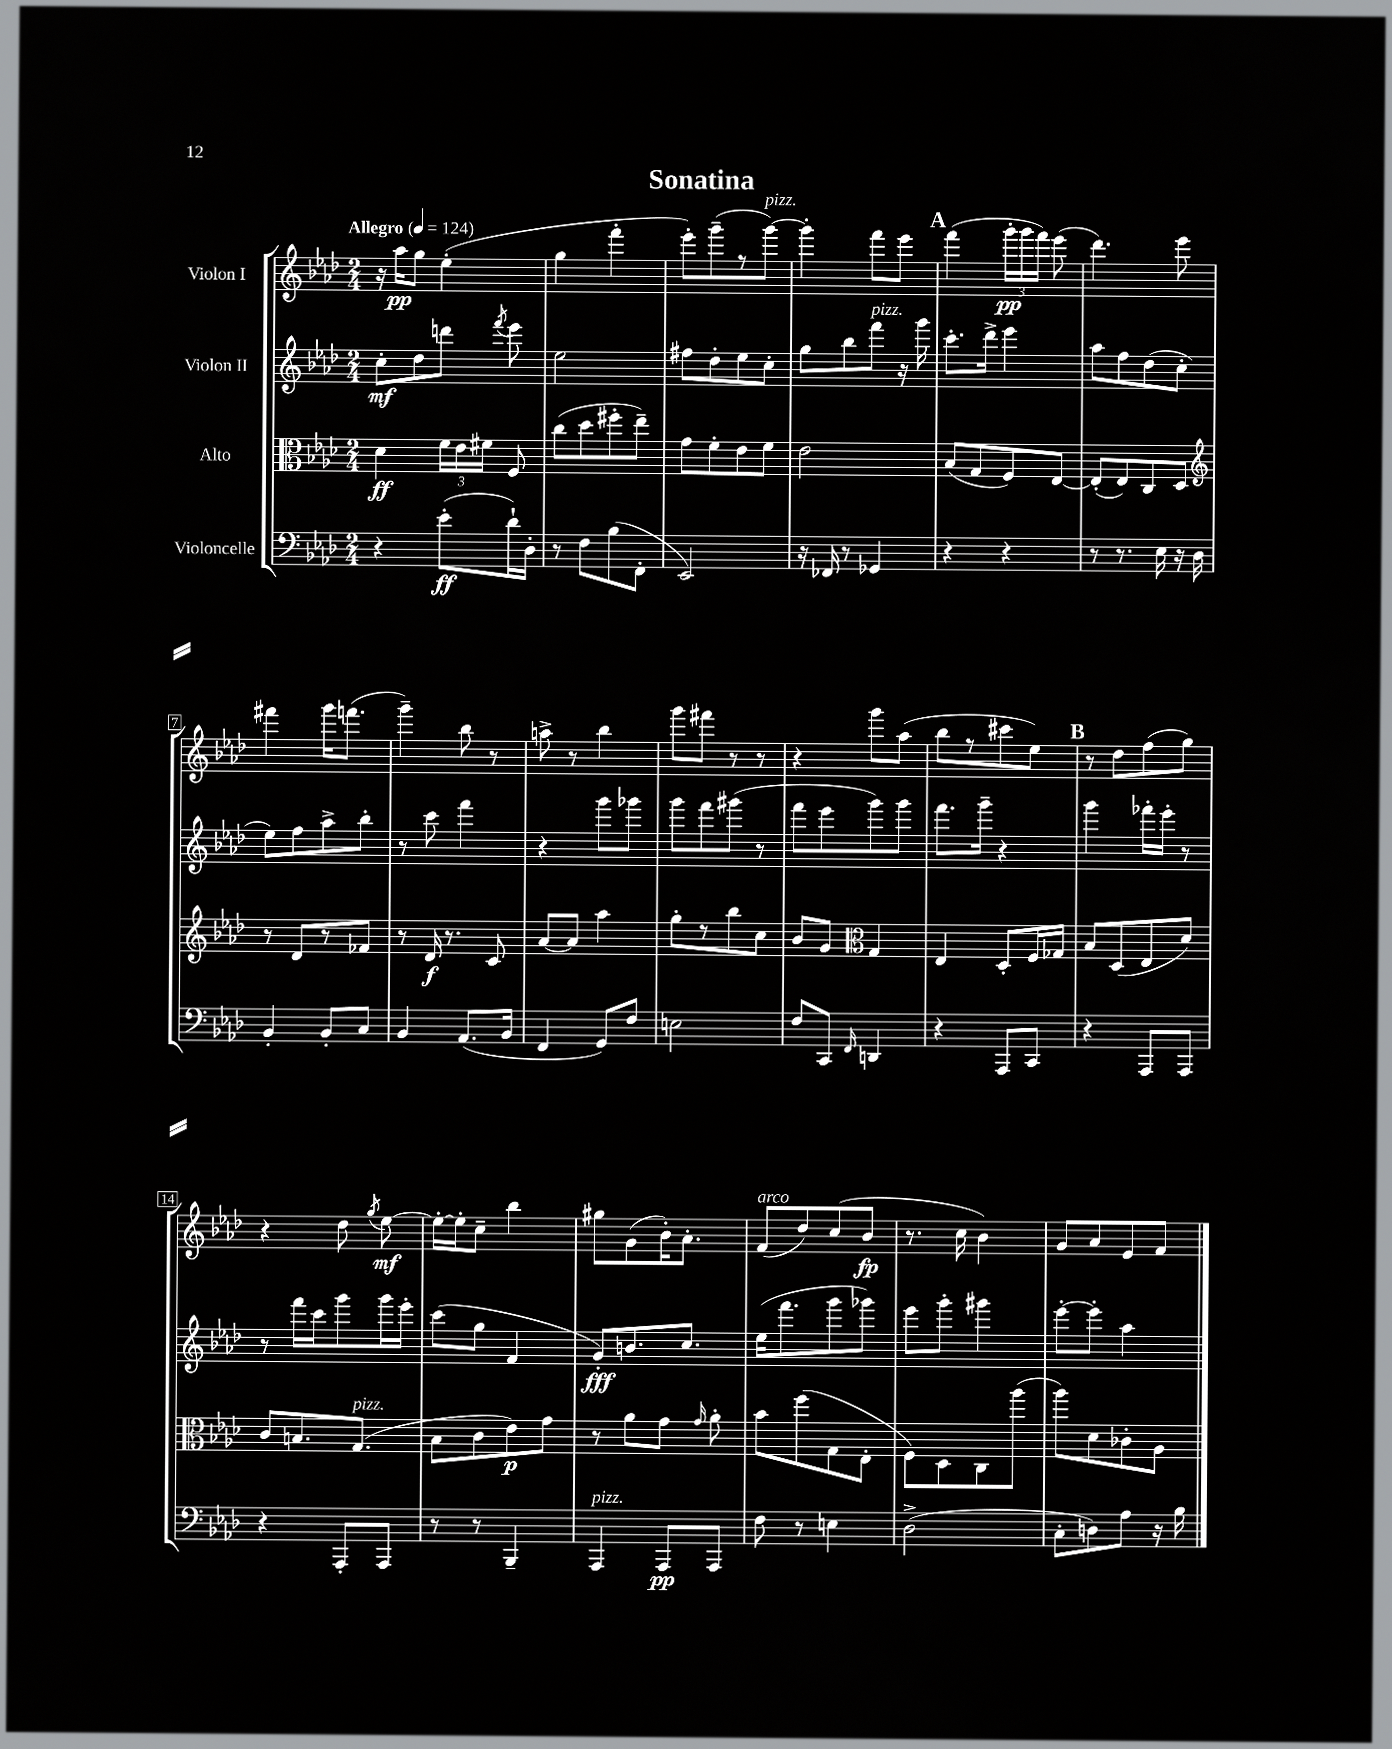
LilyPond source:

\header { title = "Sonatina" }
<<
\new StaffGroup <<
\new Staff = "s0" \with { instrumentName = "Violon I" } {
    \clef treble \key aes \major \numericTimeSignature \time 2/4 \tempo "Allegro" 4 = 124
    \autoBeamOff r16 aes''16[\pp g''8] ees''4-.( |
    g''4 f'''4-. |
    ees'''8[-.) g'''8--( r8 g'''8]~^\markup { \italic "pizz." }) |
    g'''4-. f'''8[ ees'''8] |
    \mark \markup { \bold "A" } f'''4( \tuplet 3/2 { g'''16[-.\pp g'''16 f'''16]) } ees'''8( |
    des'''4.) ees'''8 |
    fis'''4 g'''16[ f'''8.]( |
    g'''4--) bes''8 r8 |
    a''8-> r8 bes''4 |
    g'''8[ fis'''8] r8 r8 |
    r4 g'''8[ aes''8]( |
    bes''8[ r8 cis'''8 ees''8]) |
    \mark \markup { \bold "B" } r8 des''8[ f''8( g''8]) |
    r4 des''8 \acciaccatura { g''8 } ees''8~\mf |
    ees''16[~-. ees''16-. c''8]-- bes''4 |
    gis''8[ g'8( bes'16-.) aes'8.]-. |
    f'8[^\markup { \italic "arco" }( des''8) c''8( bes'8]\fp |
    r8. c''16 bes'4) |
    g'8[ aes'8 ees'8 f'8] \bar "|." |
}
\new Staff = "s1" \with { instrumentName = "Violon II" } {
    \clef treble \key aes \major \numericTimeSignature \time 2/4
    \autoBeamOff c''8[-.\mf des''8 d'''8] \acciaccatura { f'''8 } ees'''8 |
    ees''2 |
    fis''8[ des''8-. ees''8 c''8]-. |
    g''8[ bes''8 f'''8]^\markup { \italic "pizz." } r16 g'''16 |
    \mark \markup { \bold "A" } c'''8.[-. des'''16]-> ees'''4 |
    aes''8[ f''8 des''8( c''8]-. |
    ees''8[) f''8 aes''8-> bes''8]-. |
    r8 c'''8 f'''4 |
    r4 g'''8[ ges'''8] |
    g'''8[ f'''8 gis'''8]( r8 |
    f'''8[ ees'''8 g'''8) g'''8] |
    f'''8.[ g'''16]-- r4 |
    \mark \markup { \bold "B" } g'''4 fes'''16[-. ees'''16]-. r8 |
    r8 f'''16[ c'''16 g'''8 g'''16 ees'''16]-. |
    c'''8[( g''8] f'4 |
    g'8[-.\fff) b'8. c''8.] |
    ees''16[( f'''8. g'''8 ges'''8]) |
    ees'''8[ g'''8]-. gis'''4 |
    ees'''8[~-. ees'''8]-. aes''4 \bar "|." |
}
\new Staff = "s2" \with { instrumentName = "Alto" } {
    \clef alto \key aes \major \numericTimeSignature \time 2/4
    \autoBeamOff des'4\ff \tuplet 3/2 { f'16[ ees'16 fis'16] } f8 |
    c''8[( des''8 fis''8-. ees''8]--) |
    g'8[ f'8-. ees'8 f'8] |
    ees'2 |
    \mark \markup { \bold "A" } bes8[( g8 f8) ees8]~ |
    ees8[-.( ees8) c8 des8] |
    \clef treble r8 des'8[ r8 fes'8] |
    r8 des'16\f r8. c'8 |
    aes'8[~ aes'8] aes''4 |
    g''8[-. r8 bes''8 c''8] |
    bes'8[ g'8] \clef alto g4 |
    ees4 des8[-. f16 ges16] |
    \mark \markup { \bold "B" } bes8[ des8( ees8 des'8]) |
    c'8[ b8. g8.]^\markup { \italic "pizz." }( |
    bes8[ c'8 ees'8\p) g'8] |
    r8 aes'8[ g'8] \grace { g'16 } aes'8-. |
    bes'8[ f''8( g8 ees8]-. |
    f8[) des8 c8 aes''8]( |
    aes''8[) des'8 ces'8-. aes8] \bar "|." |
}
\new Staff = "s3" \with { instrumentName = "Violoncelle" } {
    \clef bass \key aes \major \numericTimeSignature \time 2/4
    \autoBeamOff r4 ees'8[-.\ff( des'16-!) des16]-. |
    r8 f8[ bes8( f,8]-. |
    ees,2) |
    r16 fes,16 r8 ges,4 |
    \mark \markup { \bold "A" } r4 r4 |
    r8 r8. ees16 r16 des16 |
    bes,4-. bes,8[-. c8] |
    bes,4 aes,8.[( bes,16] |
    f,4 g,8[) f8] |
    e2 |
    f8[ c,8] \grace { f,16 } d,4 |
    r4 aes,,8[ c,8] |
    \mark \markup { \bold "B" } r4 aes,,8[ aes,,8] |
    r4 aes,,8[-. aes,,8] |
    r8 r8 bes,,4-- |
    aes,,4^\markup { \italic "pizz." } aes,,8[\pp aes,,8] |
    f8 r8 e4 |
    des2->( |
    c8[-. d8) aes8] r16 bes16 \bar "|." |
}
>>
>>
\layout { \context { \Score \override BarNumber.stencil = #(make-stencil-boxer 0.1 0.3 ly:text-interface::print) } }
